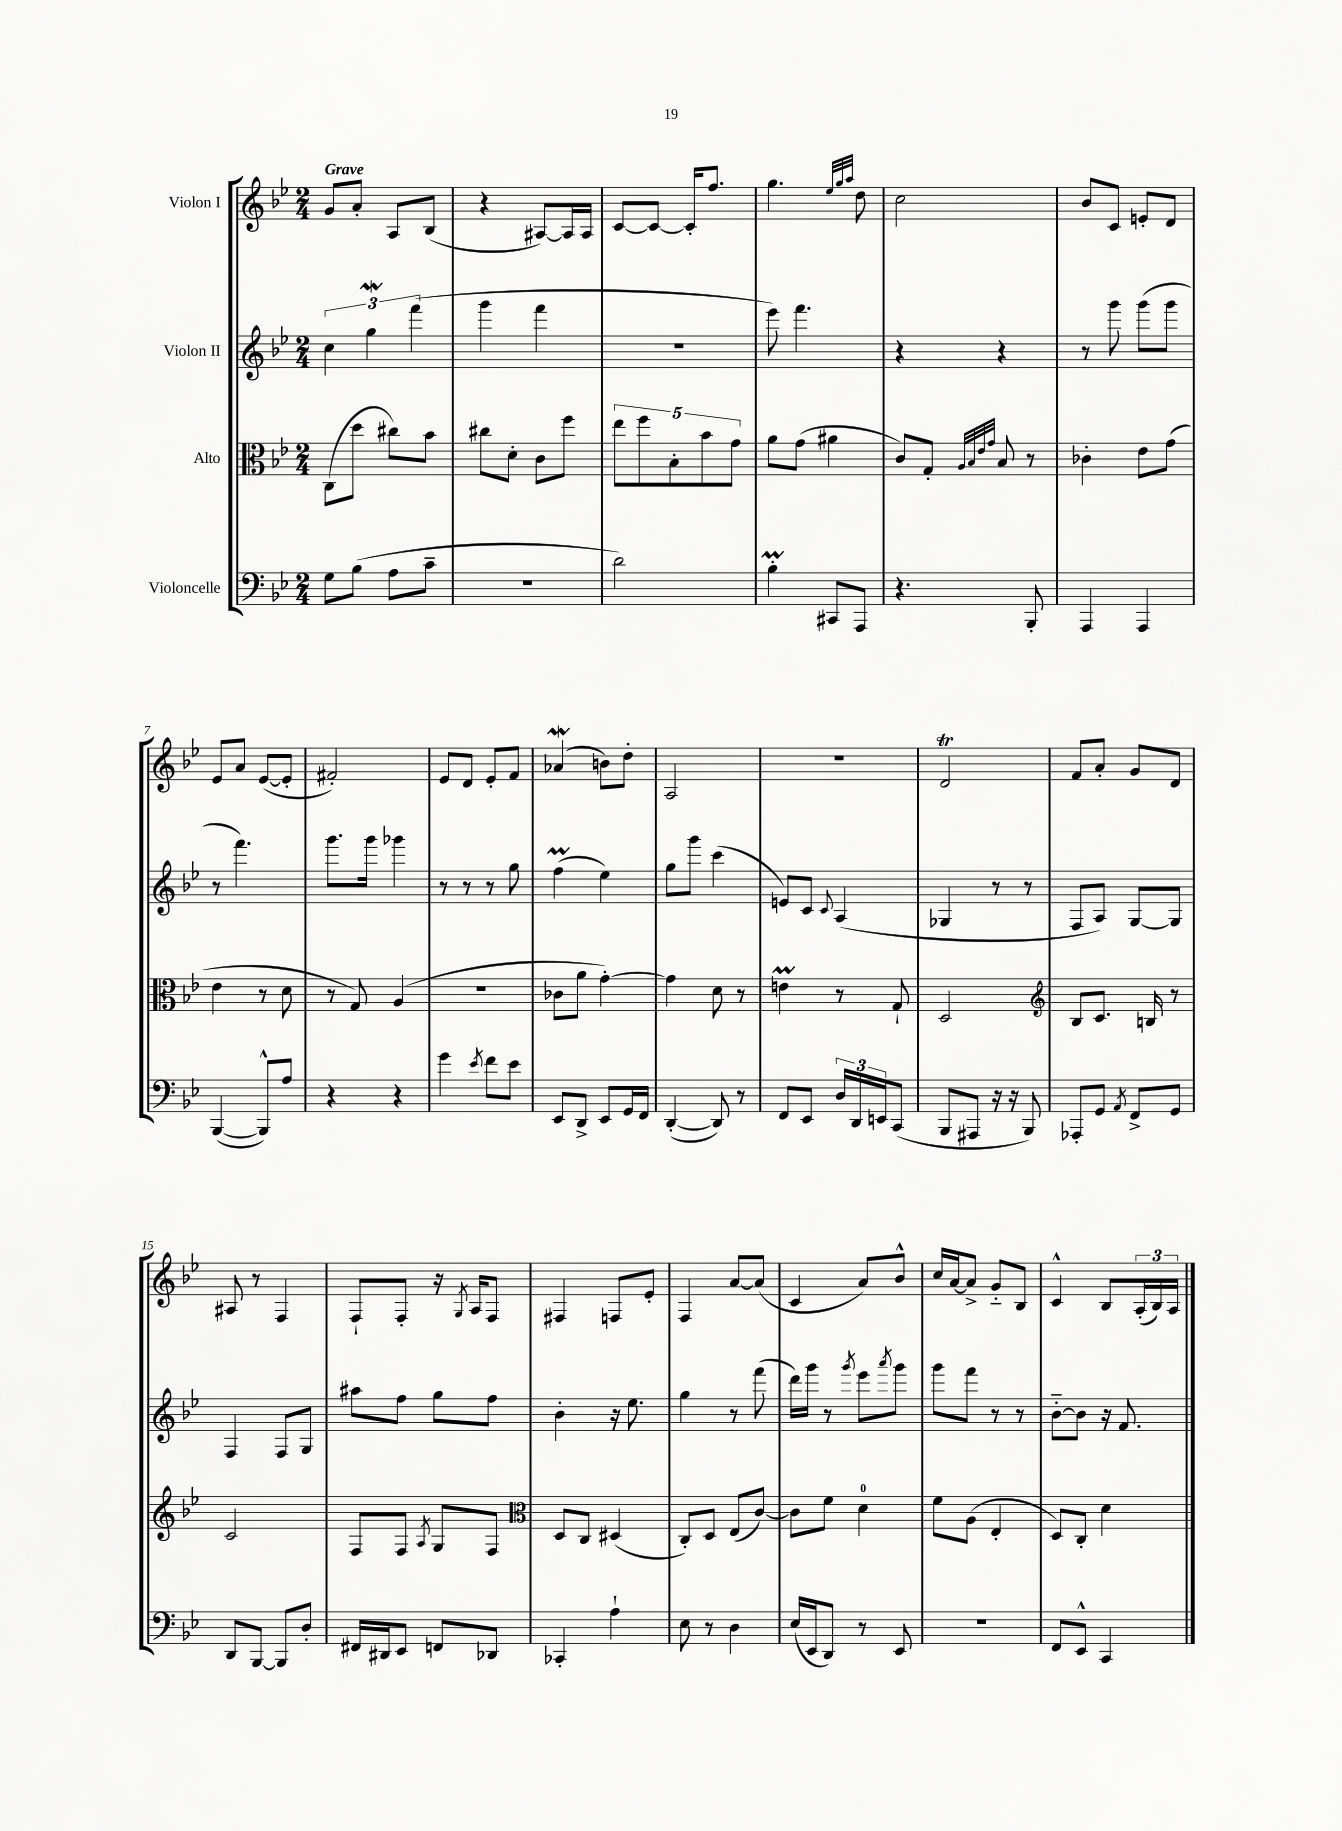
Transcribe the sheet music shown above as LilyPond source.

<<
\new StaffGroup <<
\new Staff = "s0" \with { instrumentName = "Violon I" } {
    \clef treble \key bes \major \numericTimeSignature \time 2/4 \tempo "Grave"
    g'8 a'8-. a8 bes8( |
    r4 ais8~) ais16 ais16 |
    c'8~ c'8~ c'16-. f''8. |
    g''4. \grace { ees''32 g''32 a''32 } d''8 |
    c''2 |
    bes'8 c'8 e'8-. d'8 |
    ees'8 a'8 ees'8~( ees'8-. |
    fis'2-.) |
    ees'8 d'8 ees'8-. f'8 |
    aes'4\mordent( b'8) d''8-. |
    a2 |
    r2 |
    d'2\trill |
    f'8 a'8-. g'8 d'8 |
    ais8 r8 f4 |
    f8-! f8-. r16 \acciaccatura { g8 } a16 f8 |
    fis4 f8 ees'8-. |
    f4 a'8~ a'8( |
    c'4 a'8) bes'8-^ |
    c''16 a'16~ a'8-> g'8-_ bes8 |
    c'4-^ bes8 \tuplet 3/2 { a16-.( bes16) a16 } \bar "|." |
}
\new Staff = "s1" \with { instrumentName = "Violon II" } {
    \clef treble \key bes \major \numericTimeSignature \time 2/4
    \tuplet 3/2 { c''4 g''4\mordent f'''4( } |
    g'''4 f'''4 |
    R2 |
    ees'''8) f'''4. |
    r4 r4 |
    r8 g'''8 g'''8( g'''8 |
    r8 f'''4.) |
    g'''8. g'''16 ges'''4 |
    r8 r8 r8 g''8 |
    f''4\prall( ees''4) |
    g''8 g'''8 c'''4( |
    e'8) c'8 \appoggiatura { c'8 } a4( |
    ges4 r8 r8 |
    f8 a8) g8~ g8 |
    f4 f8 g8 |
    ais''8 f''8 g''8 f''8 |
    bes'4-. r16 ees''8. |
    g''4 r8 f'''8( |
    d'''16) g'''16 r8 \acciaccatura { g'''8 } ees'''8 \acciaccatura { a'''8 } g'''8 |
    g'''8 f'''8 r8 r8 |
    bes'8~-_ bes'8 r16 f'8. \bar "|." |
}
\new Staff = "s2" \with { instrumentName = "Alto" } {
    \clef alto \key bes \major \numericTimeSignature \time 2/4
    c8( d''8 cis''8) bes'8 |
    cis''8 d'8-. c'8 f''8 |
    \tuplet 5/4 { ees''8 f''8 bes8-. bes'8 g'8 } |
    a'8 g'8( ais'4 |
    c'8) g8-. \grace { a32 bes32 ees'32 g'32 } bes8 r8 |
    ces'4-. ees'8 g'8( |
    ees'4 r8 d'8 |
    r8 g8) a4( |
    r2 |
    ces'8 a'8 g'4~-.) |
    g'4 d'8 r8 |
    e'4\prall r8 g8-! |
    d2 |
    \clef treble bes8 c'8. b16 r8 |
    c'2 |
    f8 f8 \acciaccatura { a8 } g8 f8 |
    \clef alto d8 c8 dis4( |
    c8-.) d8 ees8( c'8~) |
    c'8 f'8 d'4-0 |
    f'8 a8( ees4-. |
    d8) c8-. d'4 \bar "|." |
}
\new Staff = "s3" \with { instrumentName = "Violoncelle" } {
    \clef bass \key bes \major \numericTimeSignature \time 2/4
    g8 bes8( a8 c'8-- |
    R2 |
    d'2) |
    bes4-.\prall cis,8 a,,8 |
    r4. bes,,8-. |
    a,,4 a,,4 |
    bes,,4~( bes,,8-^) a8 |
    r4 r4 |
    g'4 \acciaccatura { ees'8 } f'8 ees'8 |
    ees,8 d,8-> ees,8 g,16 f,16 |
    d,4~-.( d,8) r8 |
    f,8 ees,8 \tuplet 3/2 { d16 d,16 e,16 } c,8( |
    bes,,8 ais,,8 r16 r16 bes,,8) |
    aes,,8-. g,8 \acciaccatura { a,8 } f,8-> g,8 |
    d,8 bes,,8~ bes,,8 d8-. |
    fis,16 dis,16 ees,8 f,8 des,8 |
    ces,4-. a4-! |
    ees8 r8 d4 |
    ees16( ees,16 d,8) r8 ees,8 |
    R2 |
    f,8 ees,8-^ c,4 \bar "|." |
}
>>
>>
